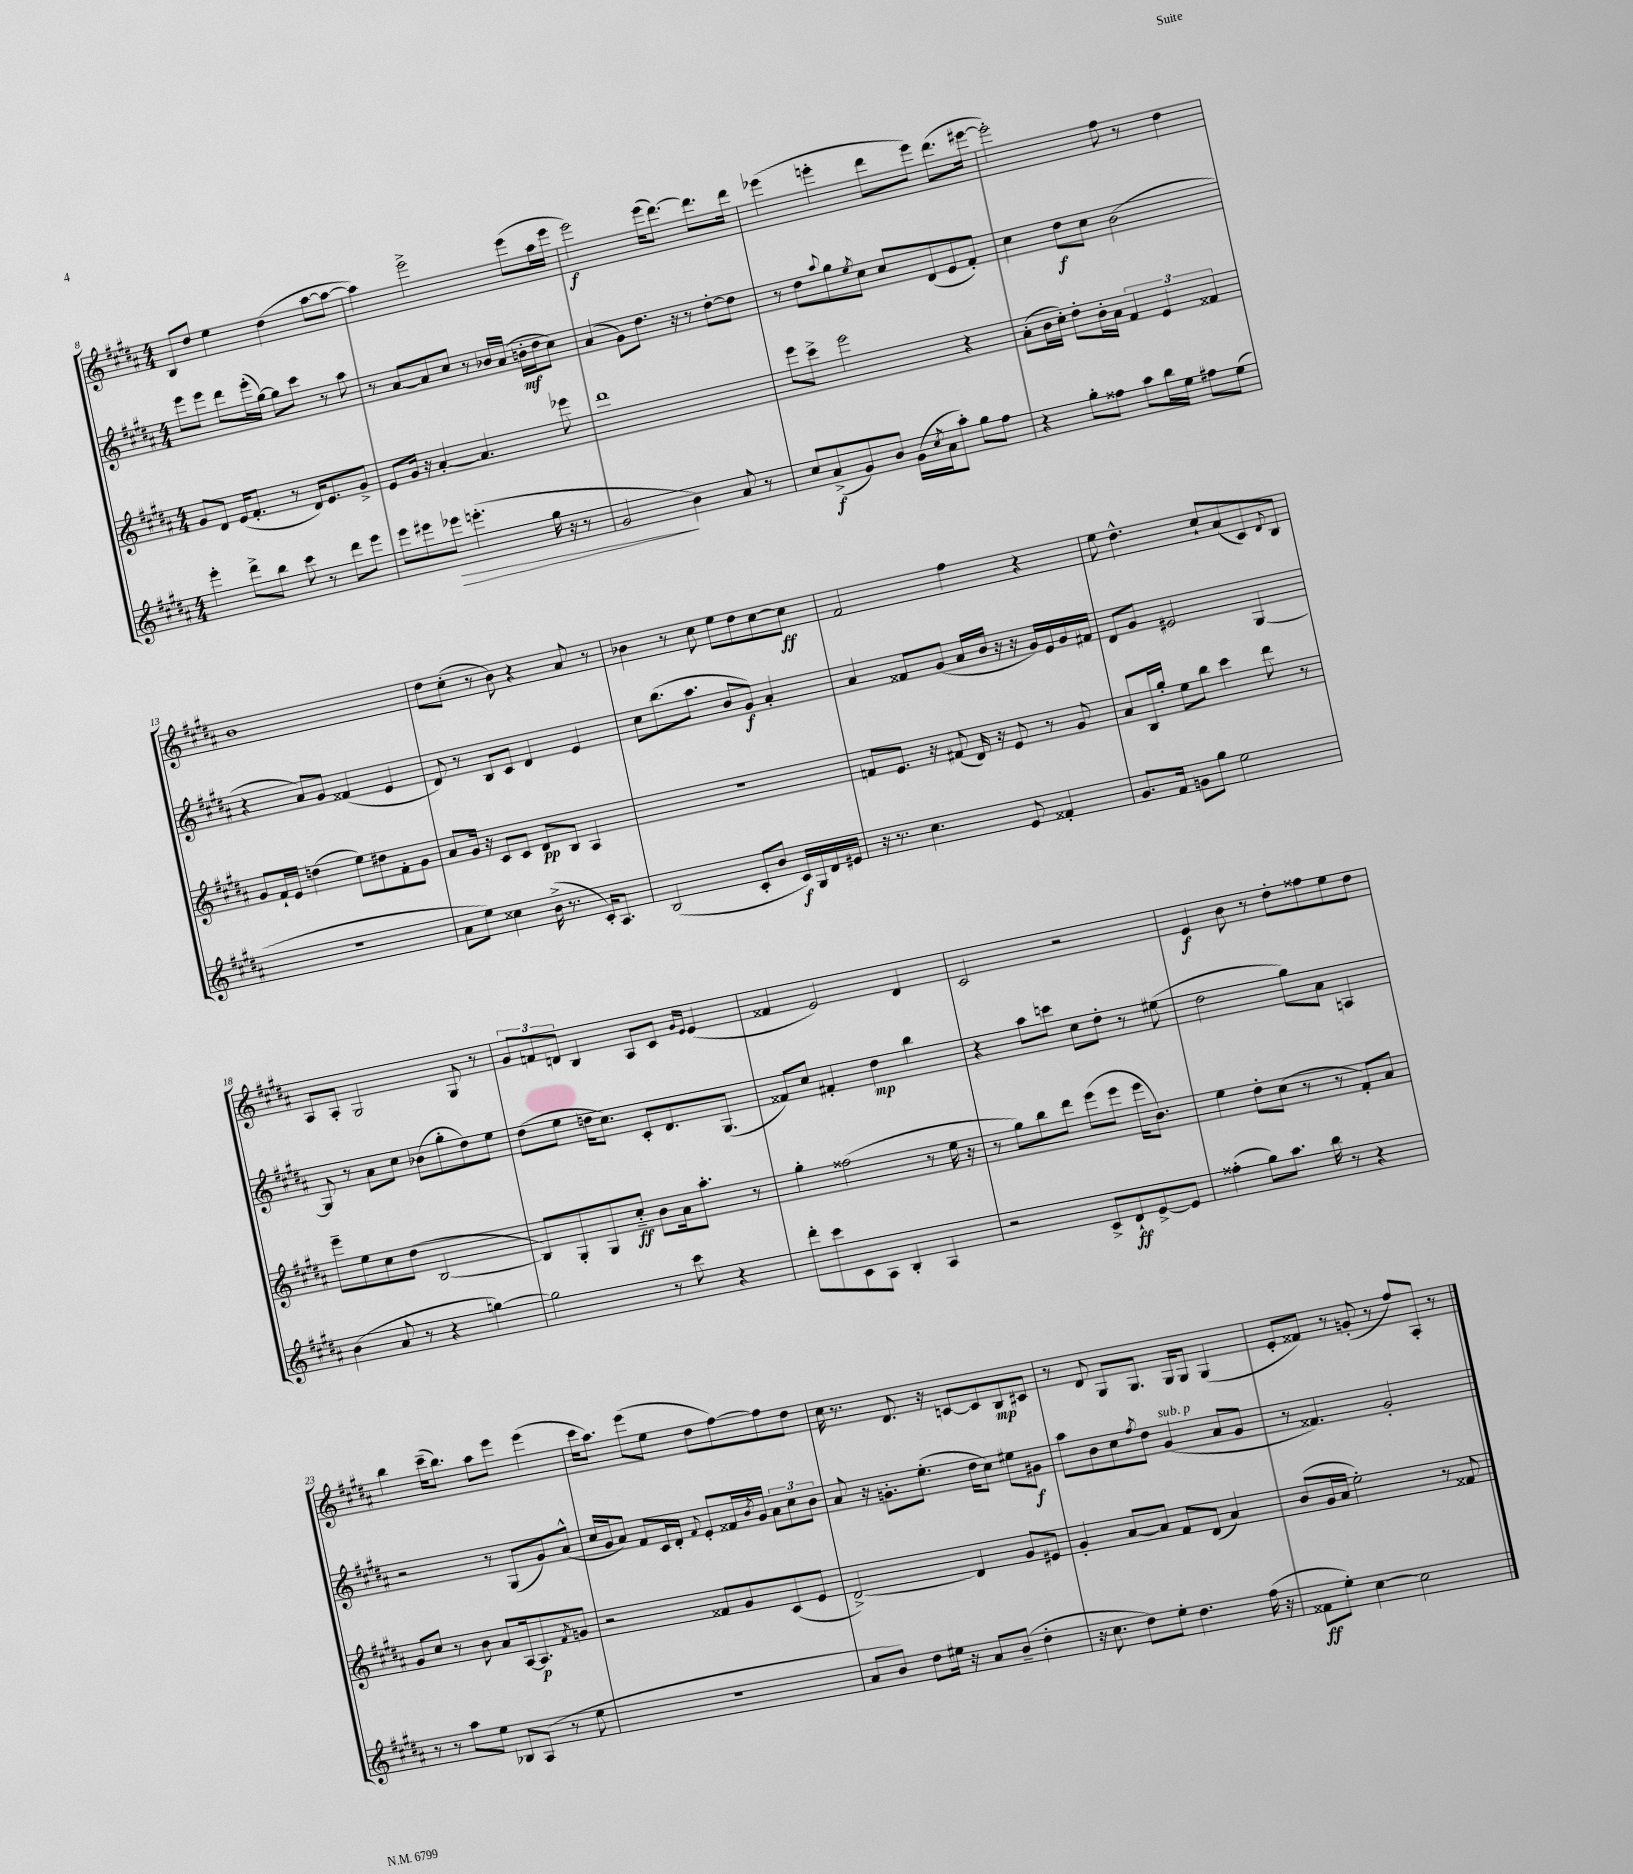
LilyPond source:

<<
\new StaffGroup <<
\new Staff = "s0" {
    \clef treble \key b \major \numericTimeSignature \time 4/4
    b8 dis''8 e''4 dis''4( ais''8~ ais''8~ |
    ais''4) e'''2-> e'''8( ais''16 e'''16 |
    e'''2\f) e'''16( dis'''8.~) dis'''8. dis'''16 |
    ees'''4( e'''4-. dis'''8 e'''8) dis'''8.( eis'''16~ |
    eis'''2-.) fis''8 r8 dis''4 |
    b'1 |
    dis''8 cis''8-.( r8 b'8) r4 ais'8 r8 |
    bes'4 r8 cis''8 e''8 dis''8 cis''8~ cis''8\ff |
    fis'2 fis''4 r4 |
    e''8 dis''4.-^ cis''8-! ais'8( cis'8) \appoggiatura { dis'8 } b8 |
    ais8 ais8-. gis2 gis8 r8 |
    \tuplet 3/2 { gis'8 f'8 d'8 } b4 ais8 cis'8 \grace { gis'16 e'16 } e'4( |
    fisis'4 e'2) dis'4 |
    cis'2 r2 |
    e'4\f b'8 r8 dis''8-. fisis''8 e''8 dis''8 |
    b''4 cis'''16--( b''8.) ais''8 e'''8 e'''4( |
    cis'''16 ais''8.) e'''8( e''8 dis''8 fis''8~) fis''8 dis''8 |
    cis''16 r8. dis'8. r16 c'8~ c'8 b8\mp cis'8 |
    r8 dis'8 gis8 gis8. gis16 gis8 gis4( |
    e'8-. fisis'8) r8 g'8-.( r8 fis''8) ais8-. r8 \bar "|." |
}
\new Staff = "s1" {
    \clef treble \key b \major \numericTimeSignature \time 4/4
    e'''8 e'''8 dis'''8 e'''16-.( gis''16~) gis''8 cis'''8 r8 ais''8 |
    r8 ais'8~ ais'8 cis''8 r8 bes'16 ais'16( b'16-.\mf dis''16 cis''8) |
    ais'4( gis'8) dis''8. r16 r8 dis''8~-. dis''8 |
    r8 dis''8 \appoggiatura { ais''8 } gis''8 \acciaccatura { e''8 } cis''8 cis''8 dis'8( e'8 fis'8-.) |
    cis''4 dis''8\f cis''8 b'2( |
    r4 ais'8) gis'8 fisis'4( e'4 |
    dis'8) r8 b8 cis'8 dis'4 e'4 |
    cis''8 b''8.( ais''8. b'8 gis'8\f) ais'4-. |
    ais'4 fisis'8 gis'8( ais'16 b'16 r16 r16 gis'16) e'16 gis'16 fis'16 |
    dis'8 gis'8 eis'2 gis4~ |
    gis8 r8 ais'8 cis''8 bes'8( gis''8-. dis''8) e''8 |
    dis''8( e''8 d''16 cis''8.) cis'8-. dis'8. gis8.( |
    fisis'8) cis''8 fis'4-. dis''4\mp b''4 |
    r4 ais''8 c'''8 cis''8 dis''8-. r8 eis''8( |
    dis''2 gis''8) ais'8 a4 |
    r2 r8 gis8( gis'8) ais'8-^( |
    cis''16 gis'16 ais'8) fis'8 cis'16 dis'16-. \appoggiatura { fis'8 } e'8-. fisis'16 \acciaccatura { b'8 } gis'16 \tuplet 3/2 { ais'8 cis''8 b'8 } |
    ais'8 r16 g'8.-. e''8.-.( dis''16 cis''8) eis''8 gis'8\f |
    ais''8 b'8 cis''8 \acciaccatura { fis''8 } dis''8 gis'4^\markup { \italic "sub. p" }( ais'8 gis'8 |
    r8 fisis'4.) gis'2-. \bar "|." |
}
\new Staff = "s2" {
    \clef treble \key b \major \numericTimeSignature \time 4/4
    gis'8 dis'8 e'16( fis'8.-. r8 dis'16) e'8. gis'8-> |
    e'8 gis'16 r16 ais'4~-. ais'4. ees'''8 |
    dis'''1 |
    e'''8 cis'''8-> e'''2 r4 |
    ais'8-.( b'16 cis''16-.) dis''8-. b'16-. ais'16 \tuplet 3/2 { fis'4 e'4 fisis'4 } |
    gis'8 fis'16-! e'16 d''4( e''8) dis''8 fis'8-. gis'8 |
    ais'8 gis'16 r16 cis'8 cis'8 dis'8\pp b8 ais4 |
    R1 |
    f'8 e'8. r16 fis'8( dis'16) r16 e'8 r8 gis'8 |
    ais'8 b16 gis''16-. e''8 b''8 cis'''4 dis'''8 r8 |
    e'''8-- e''8 cis''8 dis''8( b2~ |
    b8) gis8-. gis8 cis''8-_\ff b'8 ais'16 ais''8.-. r8 |
    gis''4-. fisis''2( r8 e''16 r16 |
    r8 gis''8) b''8 dis'''8 e'''8( e'''8 e'''16 b'8.) |
    e''4 dis''8-. cis''8( r8 r8 fis'8-.) ais'8 |
    gis'8 cis''8 r8 b'8 ais'8 ais16~ ais8.\p \acciaccatura { fis'8 } g'8 |
    r2 fisis'8 gis'8 cis'8( e'8 |
    dis'2~->) dis'4 gis'8 eis'8 |
    gis'4-. ais'8~ ais'8 fis'8 dis'8( ais'4) |
    b'8( gis'16 ais'16 e''2-.) r8 fisis'8 \bar "|." |
}
\new Staff = "s3" {
    \clef treble \key b \major \numericTimeSignature \time 4/4
    e'''4-. dis'''8-> b''8 cis'''8 r8 dis'''8 e'''8 |
    e'''8 eis'''8 ees'''8\> e'''4.-.( gis''16 r16 r8 |
    gis'2\! b'4) ais'8 r8 |
    cis''8 ais'8->\f( gis'8) b'8 gis'16( \acciaccatura { cis''8 } ais'16 ais''8-.) gis''8 fis''8 |
    r4 gis''8-. fisis''8 ais''8 b''16 e''16 fis''8 e''8( |
    R1 |
    ais'8 e''8) cisis''4 b'16->( r8. cis'16-.) ais8. |
    b2( cis'8-. b'8 cis'16\f) gis16 dis'16 eis'16 |
    r16 r8. cis''4. e'8 fisis'4-. |
    gis'8. fis'16 g'8 gis''8 e''2 |
    b'4( ais'8 r8 r4 g''4~) |
    g''2 r8 cis'''8 r4 |
    dis'''8-. cis'''8 cis'8 ais8 b4-. ais4 |
    r2 cis'8-> dis'8-!\ff e'8~-> e'8 |
    fisis''4-.( gis''8) ais''8. b''16 r8 r4 |
    r8 r8 ais''8 e''8 bes8 ais8( r8 e''8 |
    R1 |
    ais'8 b'8) dis''8 eis''16 r16 ais'8 b'8--( dis''4-. |
    r16 cis''8. dis''8) e''8-. dis''4. fis''16( r16 |
    fisis'8\ff e''8-.) cis''4~ cis''2 \bar "|." |
}
>>
>>
\layout { \context { \Score currentBarNumber = #8 } }
